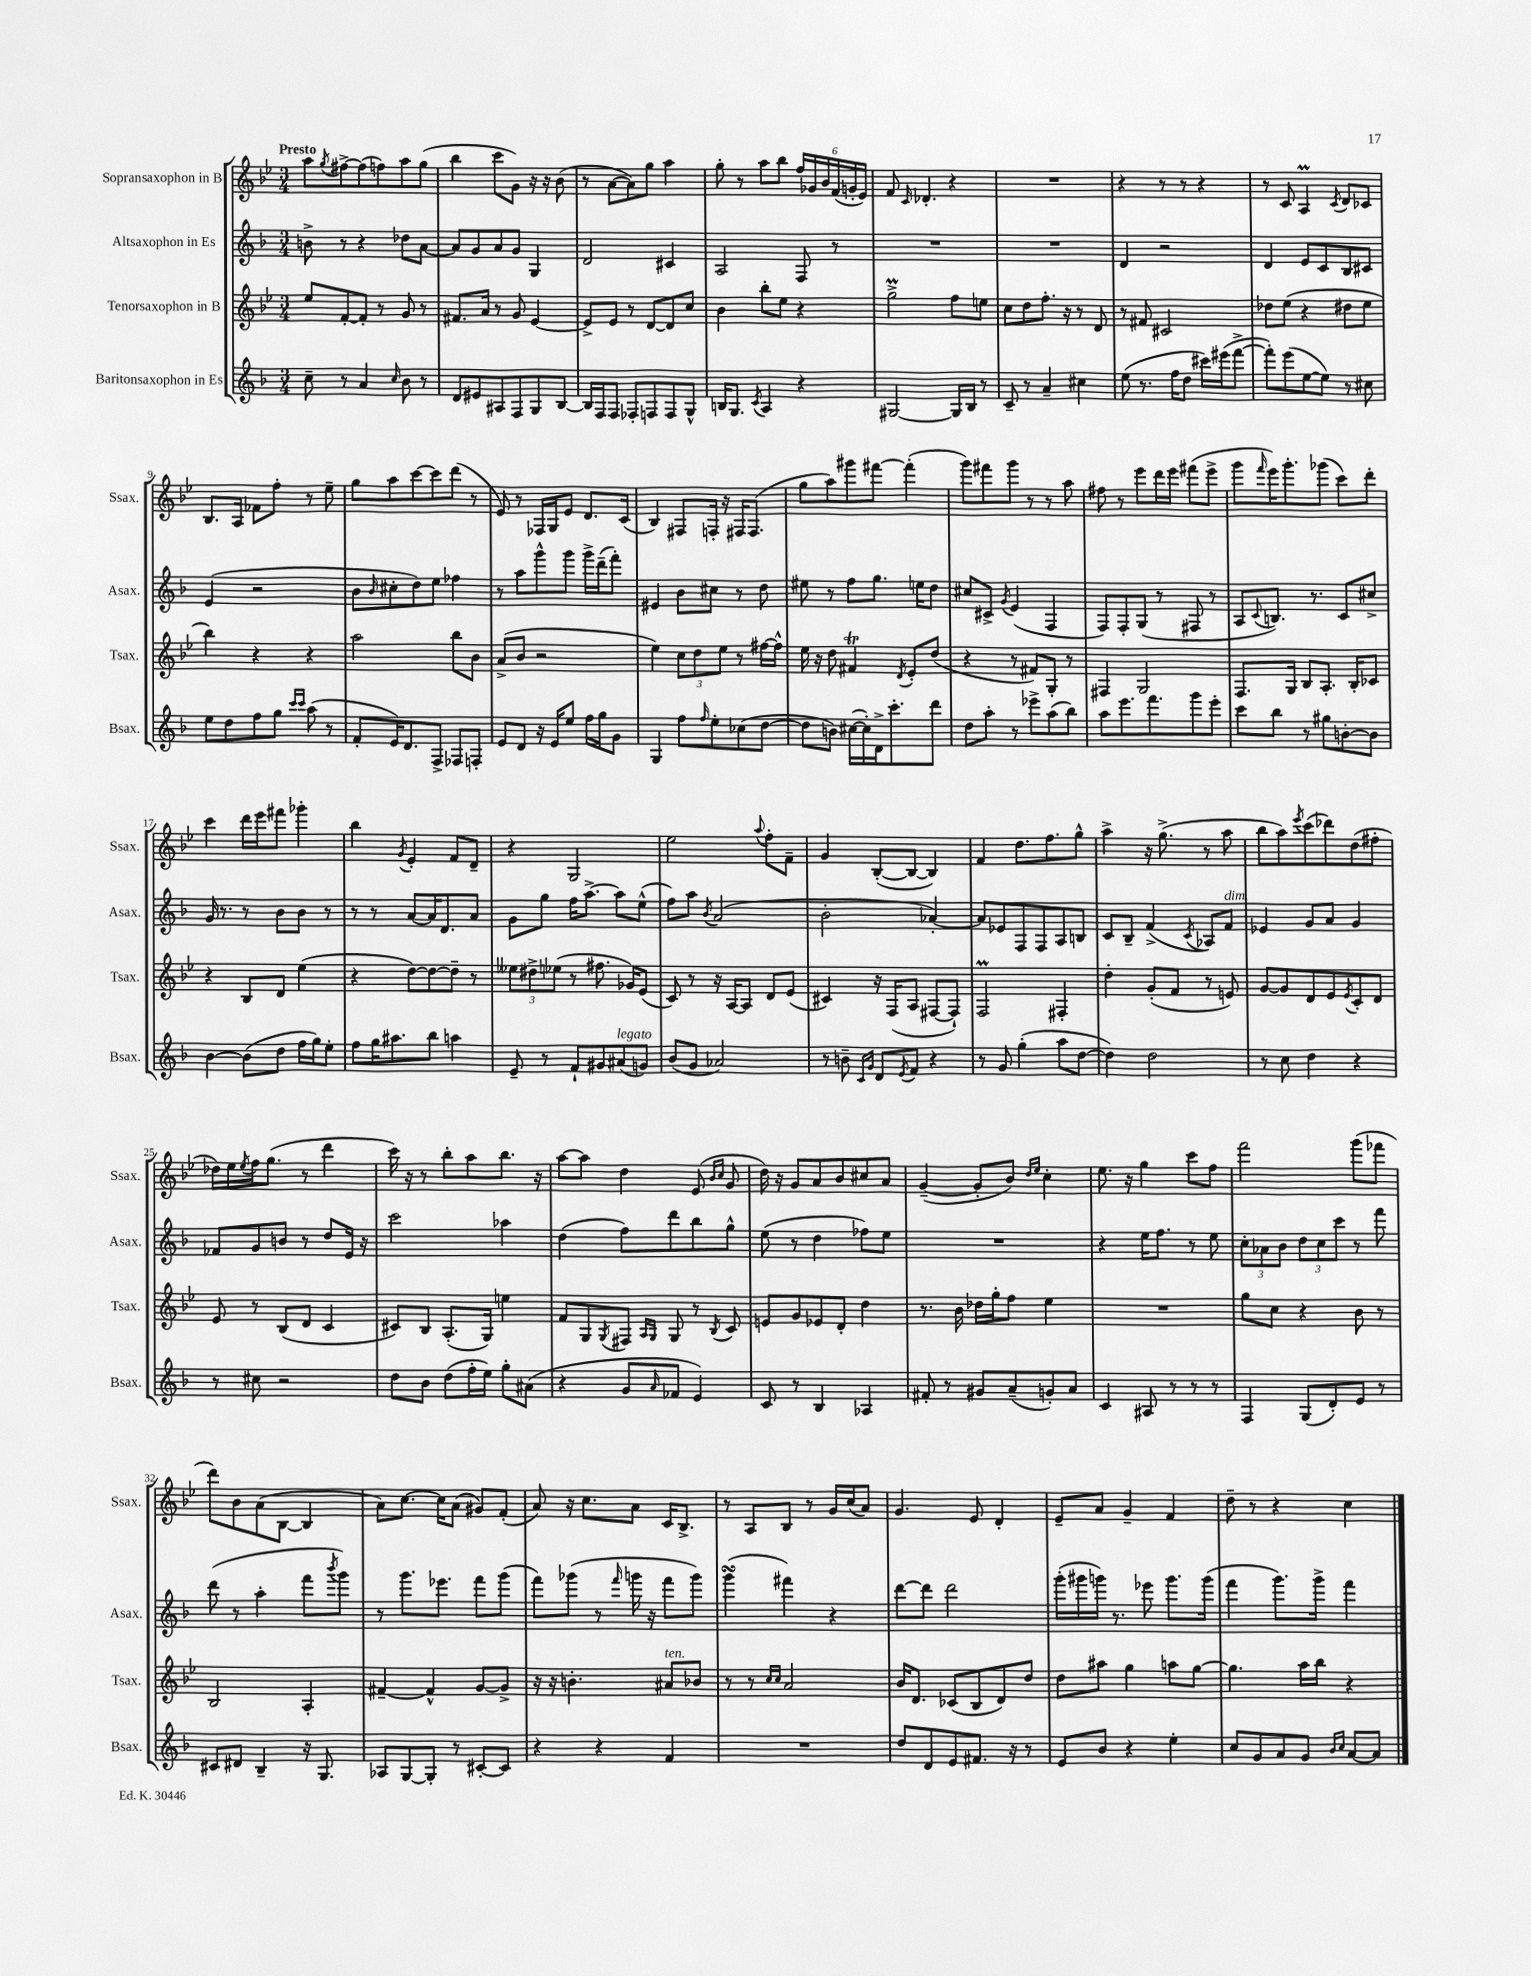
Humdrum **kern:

**kern	**kern	**kern	**kern
*staff4	*staff3	*staff2	*staff1
*clefG2	*clefG2	*clefG2	*clefG2
*k[b-]	*k[b-e-]	*k[b-]	*k[b-e-]
*M3/4	*M3/4	*M3/4	*M3/4
8cc~	8ee-	8b^	8aa
.	.	.	8qgg
8r	[8f'	8r	[8ff#^
4a	8f']	4r	(8ff#]
.	8r	.	8ff)
16qqcc	.	.	.
8b-	8g	8dd-	8aa
8r	8r	[8a	(8gg
=	=	=	=
8d	8.f#	8a]	4bb-
8e#	.	8g	.
.	16a	.	.
8A#	8r	8a	8ccc
8F	8g	8g	8g)
8G	[4e-	4G	16r
.	.	.	16r
[8B-	.	.	(8b-
=	=	=	=
16B-]	8e-^]	2d	8r
16F	.	.	.
8F	8e-	.	[8a
8F-'	8r	.	8a])
8F	[8d	.	8gg
8F	8d]	4c#	4aa
8G^^	8cc	.	.
=	=	=	=
16B	4b-	2A	8gg'
8.G	.	.	.
.	.	.	8r
8qc	.	.	.
4A	8bb-'	.	8aa
.	8ee-	.	8bb-
4r	4r	8F	24ff
.	.	.	24g-
.	.	.	24b-
.	.	8r	(24f
.	.	.	24g'
.	.	.	24e-)
=	=	=	=
[2G#	2gg^	2.r	8f
.	.	.	16qqc
.	.	.	4.d-'
16G#]	8ff	.	4r
16B-	.	.	.
8r	8ee	.	.
=	=	=	=
8c~	8cc	2.r	2.r
8r	8dd	.	.
4a~	8.ff'	.	.
.	16r	.	.
4cc#	8r	.	.
.	8d	.	.
=	=	=	=
(8ee	8r	4d	4r
8.r	8f#	.	.
.	2c#	2r	8r
16ff	.	.	.
8dd	.	.	8r
16ccc#)	.	.	4r
(16eee#	.	.	.
[8fff^	.	.	.
=	=	=	=
8fff'])	8dd-	4d	8r
(8eee	(8ee-	.	8c
[8ee	4r	8e	4A
8ee])	.	8c	.
.	.	.	8qc
8r	8dd#	8B-	8d
8cc#	8ee-	8c#	8c-
=	=	=	=
8ee	4bb-)	(4e	8.B-
8dd	.	.	.
.	.	.	16A
8ff	4r	2r	8f-
8gg	.	.	8ff'
16qqccc	.	.	.
16qqccc	.	.	.
(8aa	4r	.	8r
8r	.	.	8ee-~
=	=	=	=
8f'	2aa	8b-	8gg
.	.	16qqb-	.
16e)	.	8cc#'	8aa
8.d	.	.	.
.	.	8dd)	[8ccc
8F^	.	8ee	8ccc]
8F-	8bb-	4ff-	(8ddd
8F'	8b-	.	8r
=	=	=	=
8e	(8a^	8r	8e-)
8d	8b-	8aa	8r
16r	2r	8ggg^^	16F-
16e	.	.	16G
8ee	.	8ggg	8e-
16ff	.	16ggg^	8.d
16gg	.	(16ddd~	.
8g	.	8fff')	.
.	.	.	(16c
=	=	=	=
4G	4ee-)	4e#	4B-)
8ff	12cc	8b-	8F#
.	12dd	.	.
16qqff	.	.	.
8ee'	.	8cc#	16F'
.	12ee-	.	.
.	.	.	16r
(8cc-	8r	8r	16F#
.	.	.	(8.F#
[8dd	[16ff#	8dd	.
.	16ff#^^]	.	.
=	=	=	=
8dd]	16ee-	8ee#	8gg
.	16r	.	.
8b)	8dd	8r	8aa)
([16cc#	4f#	8ff	8ggg#
16cc#'])	.	.	.
16d^	.	8.gg	[8fff#
8.ccc'	.	.	.
.	8qd	.	.
.	8e-'	.	(4fff#']
.	.	16ee	.
8ddd	(8dd	8dd	.
=	=	=	=
8dd	4r	8cc#	8ggg)
8aa'	.	8c#^	8fff#
.	.	8qg	.
8r	8r	(4e	8ggg
8eee-^	8f#)	.	8r
(8aa	8G'	4F	8r
8bb-)	8r	.	8aa
=	=	=	=
8aa	4F#	8F)	8ff#
8.eee	.	8F'	8r
.	2G	(8G	8eee-
8.fff	.	.	.
.	.	8r	16ddd
.	.	.	16eee-
8ggg	.	8F#	(8fff#
8eee'	.	8r	8eee-^
=	=	=	=
8ccc	8.F	8A	8ggg
.	.	8qqc	16qqfff
8bb-	.	8.B)	16eee-)
.	16G	.	8.ggg'
8r	8B-	.	.
.	.	8.r	.
8gg#	8.A'	.	(8ggg-
[8b'	.	8c	8ccc)
.	16B-'	.	.
8b]	8c-	8cc#^	8ddd'
=	=	=	=
[4b-	4r	16g	4ccc
.	.	8.r	.
(8b-]	8B-	8r	16ddd
.	.	.	16eee-
8dd	8d	8b-	8fff#
16ff	(4ee-	8b-	4ggg-'
16gg)	.	.	.
8ee'	.	8r	.
=	=	=	=
8ff	4r	8r	4bb-
16gg	.	8r	.
8.aa#	.	.	.
.	.	.	8qg
.	[8dd)	[8a	4e-'
8bb-	8dd_	16a]	.
.	.	8.d	.
4aa	8dd~]	.	8f
.	8r	8a	8d~
=	=	=	=
8e~	12ee--	8g	4r
.	12dd#^	.	.
8r	.	8gg	.
.	(12ee-	.	.
8f`	8r	16ff	2G
.	.	[8.aa^	.
8g#	8.ff#	.	.
(8a#	.	8aa]	.
.	16g-)	.	.
8g)	(8e-	(8ee^^	.
=	=	=	=
(8b-	8c)	8ff)	2ee-
8g	8r	8aa	.
.	.	8qb-	.
2a-)	16r	(2a	.
.	[16A	.	.
.	8A]	.	.
.	.	.	8qqaa
.	8d	.	8ff'
.	(8e-	.	8f~
=	=	=	=
8r	4c#)	2b-'	4g
8b~	.	.	.
16qqc	.	.	.
16qqg	.	.	.
8d	16r	.	([8B-'
.	(16F	.	.
8qe	.	.	.
8f	8A	.	8B-_
4r	[8F#	[4a-')	4B-])
.	8F#`])	.	.
=	=	=	=
8r	2F	8a-]	4f
8g	.	8e-	.
(4gg'	.	8F	8.dd
.	.	8F	.
.	.	.	8.ff
8aa	4F#'	8A	.
[8dd	.	8B	8gg^^
=	=	=	=
4dd])	4dd'	8c	4aa^
.	.	8B-~	.
2dd	(8g'	(4f^	16r
.	.	.	(8.gg^
.	8f	.	.
.	.	8qc	.
.	8r	8A-)	8r
.	8e)	8f	8aa
=	=	=	=
8r	[8g	4e-	8bb-
8cc	8g]	.	8aa)
.	.	.	8qeee-
4dd	8d	8g	(8ccc
.	8e-	8a	8ddd-)
.	8qe-	.	.
4r	8c'	4g	(8dd
.	8d	.	8ff#'
=	=	=	=
8r	8e-	8f-	16dd-)
.	.	.	16ee-
.	.	.	8qee-
8cc#	8r	8g	16ff
.	.	.	(8.gg
2r	(8B-	8b	.
.	8d	8r	8r
.	4c	8dd	4ddd
.	.	16e	.
.	.	16r	.
=	=	=	=
8dd	8c#)	2ccc	16ccc)
.	.	.	16r
8b-	8B-	.	8r
(8dd	(8.A'	.	8bb-'
16ff'	.	.	8aa
16ee)	16G)	.	.
8gg'	4ee	4aa-	8.bb-
(8a#	.	.	.
.	.	.	16r
=	=	=	=
4r	8f	(4dd	[8aa
.	8G	.	8aa]
.	8qG	.	.
8g	8F#	8ff)	4dd
.	16qqA	.	.
16qqa	16qqG	.	.
8f-	8G	8ddd	.
4e)	8r	8bb-	(8e-
.	.	.	16qqb-
.	8qB-	.	16qqcc
.	8c	8gg^^	8g
=	=	=	=
8c	8e	(8ee	16dd)
.	.	.	16r
8r	8g	8r	8g
4B-	8e-	4dd	8a
.	8d'	.	8b-
4A-	4dd	8ff-)	8cc#
.	.	8ee	8a
=	=	=	=
8f#'	8.r	2.r	([4g~
8r	.	.	.
.	16b-	.	.
8g#	16dd-	.	8g']
.	16gg'	.	.
(8a~	8ff	.	8b-)
.	.	.	16qqdd
.	.	.	16qqee-
8g')	4ee-	.	4cc'
8a	.	.	.
=	=	=	=
4c	2.r	4r	8.ee-
.	.	.	16r
8A#	.	16ee	4gg
.	.	8.ff	.
8r	.	.	.
8r	.	8r	8ccc
8r	.	8ee	8ff
=	=	=	=
4F	8gg	12cc'	2fff
.	.	12a-	.
.	8cc	.	.
.	.	12b-	.
(8G	4r	12dd	.
.	.	12cc	.
8d')	.	.	.
.	.	12ccc	.
8e	8b-	8r	(8ggg
8r	8r	8fff	8fff-
=	=	=	=
8c#	2B-	(8ddd	8ddd)
8d#	.	8r	8b-
4B-~	.	4aa'	(8a
.	.	.	[8B-
16r	4A'	8fff	4B-]
8.G	.	.	.
.	.	8qbbb-	.
.	.	8ggg)	.
=	=	=	=
8A-	[4f#~	8r	8a)
[8G	.	8.ggg	[8.cc
8G']	4f#^^]	.	.
.	.	8.eee-	16cc]
8r	.	.	(8a
[8c#'	[8g	8fff	8g#)
8c#]	8g^]	(8ggg	(8f'
=	=	=	=
4r	16r	8fff)	8a)
.	16r	.	.
.	4.b'	(8ggg-	16r
.	.	.	8.cc
4r	.	8r	.
.	.	16qqfff	.
.	.	16ggg	8a
.	.	16r	.
4f	8a#	8fff	16c
.	.	.	8.B-^
.	8b-	8ggg)	.
=	=	=	=
2.r	8r	(4ggg	8r
.	8r	.	8A
.	16qqcc	.	.
.	16qqcc	.	.
.	2a	4fff#)	8B-
.	.	.	8r
.	.	4r	16g
.	.	.	(16cc
.	.	.	8a)
=	=	=	=
8dd	16b-	[8ddd	4.g
.	8.d	.	.
8d	.	8ddd]	.
8e	(8c-	2ddd	.
8.f#	8B-	.	8e-
.	8d)	.	4d'
16r	.	.	.
8r	8dd	.	.
=	=	=	=
8e	8dd	(16ggg'	8e-~
.	.	16ggg#	.
8b-	8aa#	16ggg)	8a
.	.	8.r	.
4r	4gg	.	4g~
.	.	8eee-	.
4ee'	8aa	8.ggg	4f
.	[8gg	.	.
.	.	(16ggg	.
=	=	=	=
8cc	4.gg]	4fff	8dd~
8g	.	.	8r
8a	.	8.ggg)	4r
8g	16aa	.	.
.	16bb-	16ggg^	.
16qqb-	.	.	.
16qqcc	.	.	.
[8a	4r	4fff	4cc
8a]	.	.	.
==	==	==	==
*-	*-	*-	*-
